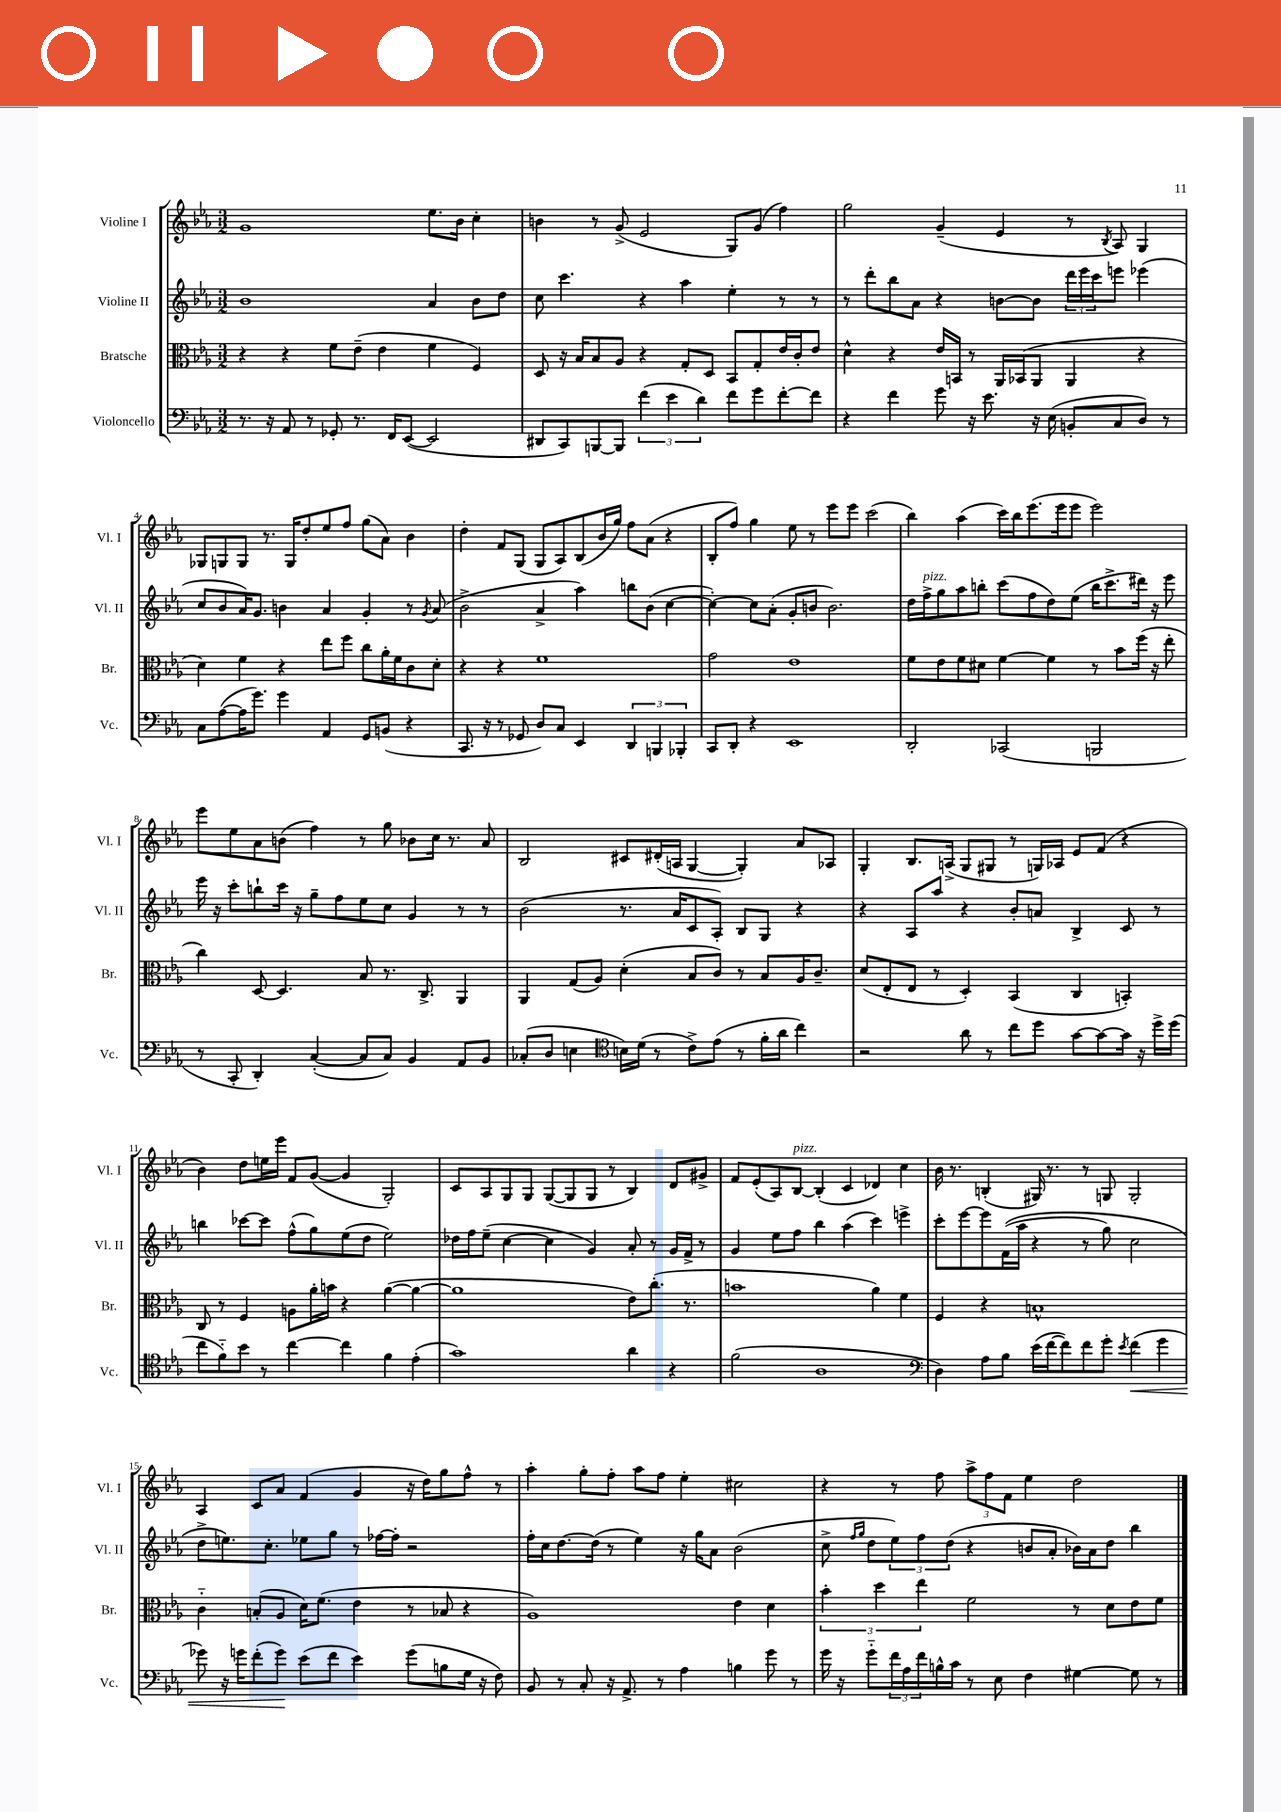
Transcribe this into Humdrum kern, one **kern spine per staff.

**kern	**dynam	**kern	**kern	**kern
*part4	*part4	*part3	*part2	*part1
*staff4	*staff4	*staff3	*staff2	*staff1
*I"Violoncello	*	*I"Bratsche	*I"Violine II	*I"Violine I
*I'Vc.	*	*I'Br.	*I'Vl. II	*I'Vl. I
*clefF4	*	*clefC3	*clefG2	*clefG2
*k[b-e-a-]	*	*k[b-e-a-]	*k[b-e-a-]	*k[b-e-a-]
*M3/2	*	*M3/2	*M3/2	*M3/2
=1	=1	=1	=1	=1
8.r	.	4r	1b-	1g
16r	.	.	.	.
8AA-/	.	4r	.	.
8r	.	.	.	.
8GG-X'/	.	8f\L	.	.
8.r	.	(8e-~\J	.	.
.	.	4e-\	.	.
16FF/KL	.	.	.	.
([8EE-/J	.	.	.	.
2EE-/]	.	4f\	4a-/	8.ee-\L
.	.	.	.	16b-\Jk
.	.	4F/)	8b-\L	4cc'\
.	.	.	8dd\J	.
=2	=2	=2	=2	=2
8DD#X/L	.	8D/	8cc\	4bn\
8CC/)	.	16r	4.ccc\	.
.	.	16B-/KL	.	.
[8BBBn/	.	8B-/	.	8r
8BBB/J]	.	8A-/J	.	(8g^/
(6f\	.	4r	4r	2e-/
6e-\	.	.	.	.
.	.	8G'/L	4aa-\	.
6d\)	.	.	.	.
.	.	8D/J	.	.
8f\L	.	8BB-/L	4ee-'\	8G/L)
8g\	.	8G'/	.	(8g/J
[8f'\	.	16e-/L	8r	4ff\)
.	.	16c'/J	.	.
8f\J]	.	8e-/J	8r	.
=3	=3	=3	=3	=3
4r	.	4d^^\	8r	2gg\
.	.	.	8ddd'\L	.
4f\	.	4r	8bb-\	.
.	.	.	8a-\J	.
8g\	.	16e-/LL	4r	(4g~/
.	.	16BBn/JJ	.	.
16r	.	8r	.	.
8.e-\	.	.	.	.
.	.	16AA-/LL	[8bn\L	4e-/
.	.	(16BB-X/J	.	.
16r	.	8AA-/J	8b\J]	.
(16E-\	.	.	.	.
8BBn'/L	.	4AA-/	24ddd\LL	8r
.	.	.	24eee-\	.
.	.	.	24ccc\J	.
.	.	.	.	8qB-/
8C/	.	.	8eeen\J	8A-/)
8D/J)	.	4r	(4eee-X\	4G/
8r	.	.	.	.
!!LO:LB:g=z
=4	=4	=4	=4	=4
8C\L	.	4d\)	8cc/L	8G-X/L
([8A-\	.	.	8b-/	8Gn/
16A-\K]	.	4f\	16a-/K)	8G/J
8.g\J)	.	.	8.g/J	.
.	.	.	.	8.r
4g\	.	4r	4bn\	.
.	.	.	.	16G/KL
.	.	.	.	8dd'/
4AA-/	.	8ee-\L	4a-/	8ee-/
.	.	8ff\J	.	8ff/J
8GG/L	.	8cc\L	4g'/	(8gg\L
(8BBn/J	.	16a-'\L	.	8a-\J)
.	.	16f\J	.	.
4r	.	8c\	8r	4b-\
.	.	.	8qg/	.
.	.	8d'\J	(8a-/	.
=5	=5	=5	=5	=5
8.CC/	.	4r	2b-^\	4dd'\
16r	.	.	.	.
8r	.	4r	.	8f/L
8GG-X/	.	.	.	(8G/J
8D/L)	.	1f	4a-^/	8G/L
8C/J	.	.	.	8A-/)
4EE-/	.	.	4aa-\)	(8B-/
.	.	.	.	16b-/L
.	.	.	.	16gg/JJ)
6DD/	.	.	8bbn\L	8ff\L
.	.	.	(8b-\J	(8a-\J
6BBBn/	.	.	.	.
.	.	.	[4cc\	4r
6BBB-X'/	.	.	.	.
=6	=6	=6	=6	=6
8CC/L	.	2g\	4cc'\_)	8B-'/L
8DD'/J	.	.	.	8ff/J)
4r	.	.	8cc\L]	4gg\
.	.	.	(8a-'\J	.
1EE-	.	1e-	8g'/L	8ee-\
.	.	.	8bn/J	8r
.	.	.	2.b\)	8eee-\L
.	.	.	.	8eee-\J
.	.	.	.	(2ccc\
=7	=7	=7	=7	=7
2DD'/	.	8f\L	16dd\LL	4bb-\)
!	!	!	!LO:TX:a:i:t=pizz.	!
.	.	.	16ff^\J	.
.	.	8e-\	8gg\	.
.	.	8f\	8aa-\	(4aa-\
.	.	8d#X\J	8bbn'\J	.
(2CC-X/	.	[4f\	(8ccc\L	16ccc\LL)
.	.	.	.	16bb-\J
.	.	.	8ff\	(8.eee-\
.	.	4f\]	8dd\)	.
.	.	.	.	16eee-\k
.	.	.	(8ee-\J	8eee-\J
2BBBn/	.	8r	16bb\KL	2eee-\)
.	.	.	8.ccc^\	.
.	.	8b-\L	.	.
.	.	(16ff\Jk	16ddd#X\Jk)	.
.	.	16r	16r	.
.	.	8ee-'\	8eee-\	.
!!LO:LB:g=z
=8	=8	=8	=8	=8
8r	.	4cc\)	16eee-\	8eee-\L
.	.	.	16r	.
8CC'/	.	.	8ccc'\L	8ee-\
4DD'/)	.	[8D/	8bbn`\	8a-\
.	.	4.D/]	16ccc\Jk	(8bn\J
.	.	.	16r	.
([4C'/	.	.	8gg~\L	4ff\)
.	.	.	8ff\	.
8C/L]	.	8B-/	8ee-\	8r
8C/J)	.	8.r	8cc\J	8gg\
4BB-/	.	.	4g/	8b-X\L
.	.	8.C^/	.	.
.	.	.	.	16cc\Jk
.	.	.	.	8.r
8AA-/L	.	4AA-/	8r	.
8BB-/J	.	.	8r	8a-/
=9	=9	=9	=9	=9
(8C-X'/L	.	4AA-/	(2b-\	2B-/
8D/J	.	.	.	.
4En\	.	(8G/L	.	.
.	.	8A-/J)	.	.
*clefC4	*	*	*	*
16Bn\LL)	.	(4d'\	8.r	8c#X/L
(16d\JJ	.	.	.	.
8r	.	.	.	(16d#X'/L
.	.	.	16a-/KL	16An/JJ
8c^\L)	.	8B-/L	8c/	[4G/
(8e-\J	.	8c/J)	8A-'/J)	.
8r	.	8r	8B-/L	4G'/])
16f'\LL	.	8B-/L	8G/J	.
16a-\JJ	.	.	.	.
4cc\)	.	16A-/K	4r	8a-/L
.	.	8.c~/J	.	.
.	.	.	.	8A-X/J
=10	=10	=10	=10	=10
2r	.	(8d/L	4r	4G'/
.	.	8E-'/	.	.
.	.	8E-/J	8A-/L	8.B-/L
.	.	8r	8aa-/J	.
.	.	.	.	(16An^/Jk
8a-\	.	4D'/)	4r	8G/L
8r	.	.	.	8G#X/J
8cc\L	.	(4BB-/	8b-'/L	8r
8dd\J	.	.	8an/J	16Gn/LL)
.	.	.	.	16A-X/JJ
[8g\L	.	4C/	4B-^/	8e-/L
8g\_	.	.	.	(8f/J
16g\Jk]	.	4BBn'/)	8c/	4r
16r	.	.	.	.
16dd^\LL	.	.	8r	.
(16dd\JJ	.	.	.	.
!!LO:LB:g=z
=11	=11	=11	=11	=11
8cc\L	.	8C/	4bbn\	4b-\)
8f\)	.	8r	.	.
8b-\J	.	4F/	[8ccc-X\L	8dd\L
8r	.	.	8ccc-\J]	16een\L
.	.	.	.	16eee-\JJ
[4cc\	.	8An\L	(8ff^^\L	8f/L
.	.	16a-'\L	8gg\)	([8g/J
.	.	16bn\JJ	.	.
4cc\]	.	4r	(8ee-\	4g/]
.	.	.	8dd\J	.
4f\	.	([4a-\	2ee-\)	2G'/)
(4e-'\	.	4a-\_	.	.
=12	=12	=12	=12	=12
1g)	.	1a-]	16dd-X\LL	8c/L
.	.	.	16ff\J	.
.	.	.	(8ee-~\J	8A-/
.	.	.	[4cc\	8G/
.	.	.	.	8G/J
.	.	.	4cc\]	([8G/L
.	.	.	.	8G/]
.	.	.	4g/)	8G/J
.	.	.	.	8r
4a-\	.	8e-\L)	8a-'/	4B-/)
.	.	(8.cc'\J	8r	.
4r	.	.	16g/LL	8d/L
.	.	8.r	16f^/JJ	.
.	.	.	8r	8g#X^/J
=13	=13	=13	=13	=13
(2f\	.	1bn	4g/	8f/L
.	.	.	.	(8e-'/
.	.	.	8ee-\L	8A-/)
!	!	!	!	!LO:TX:a:i:t=pizz.
.	.	.	8ff\J	[8B-/J
1A-	.	.	4bb-\	(4B-'/]
.	.	.	(4aa-\	4c/
.	.	4a-\)	4ccc\)	4d-X/)
.	.	4f\	4eeen^\	4cc\
=14	=14	=14	=14	=14
*clefF4	*	*	*	*
4D\)	.	4F/	8ccc'\L	16b-\
.	.	.	.	8.r
.	.	.	[8eee-\	.
8A-\L	.	4r	8eee-\]	(4Bn'/
8B-\J	.	.	((16f\L	.
.	.	.	16aa-\JJ	.
(16e-\LL	.	1Bn^^	4r	16G#X/)
[16f\J	.	.	.	8.r
8f\])	.	.	.	.
8f\	.	.	8r	8r
8g'\J	.	.	8gg\)	8Gn/
8qe-/	.	.	.	.
!	!LO:HP:b	!	!	!
(4f\	<	.	2cc\	2G'/
4g\	.	.	.	.
!!LO:LB:g=z
=15	=15	=15	=15	=15
8g-X\)	.	4c\	8dd^\L	4A-/
16r	.	.	8.een\)	.
16gn\KL	.	.	.	.
(8f'\	.	(8Bn'/L	.	8c/L
.	.	.	8.cc'\J	.
8g\J)	.	8A-/J	.	8a-/J
(8e-\L	[	16d\KL)	8ee-X\L	(4f/
.	.	(8.f\J	.	.
8f\J	.	.	8gg\J	.
4e-\)	.	4e-\	8r	4g/
.	.	.	[16ff-X\LL	.
.	.	.	16ff-'\JJ]	.
(8g\L	.	8r	2r	16r
.	.	.	.	16dd\KL)
8Bn\	.	8B-X/	.	8gg\
16G\Jk	.	4r	.	8ff^^\J
16r	.	.	.	.
8F\)	.	.	.	8r
=16	=16	=16	=16	=16
8BB-/	.	1A-)	16ff'\LL	4aa-'\
.	.	.	16cc\J	.
8r	.	.	[8.dd\	.
8C'/	.	.	.	8gg'\L
.	.	.	(16dd\Jk]	.
16r	.	.	8r	8ff'\J
8.AA-^/	.	.	.	.
.	.	.	4ee-\)	8aa-\L
8r	.	.	.	8ff\J
4A-\	.	.	16r	4ee-'\
.	.	.	16gg\KL	.
.	.	.	8a-\J	.
4Bn\	.	4e-\	(2b-\	2cc#X\
8g\	.	4d\	.	.
8r	.	.	.	.
=17	=17	=17	=17	=17
16g\	.	6b-'\	8cc^\	4r
16r	.	.	.	.
.	.	.	16qqff/LL	.
.	.	.	16qqgg/JJ	.
8g\L	.	.	8dd\L	.
.	.	6dd\	.	.
24f\L	.	.	12ee-\)	8r
24A-\	.	.	.	.
24f\	.	6ee-\	12ff\	.
16Bn^^\	.	.	.	8ff\
.	.	.	(12dd\J	.
16c\JJ	.	.	.	.
8r	.	2f\	4r	12aa-^\L
.	.	.	.	12ff\
8E-\	.	.	.	.
.	.	.	.	12f\J
4F\	.	.	8bn/L	4ee-\
.	.	.	8a-'/J	.
[4G#X\	.	8r	16b-X\LL)	2dd\
.	.	.	16a-\J	.
.	.	8d\L	8dd\J	.
8G#\]	.	8e-\	4bb-\	.
8r	.	8f\J	.	.
==	==	==	==	==
*-	*-	*-	*-	*-
